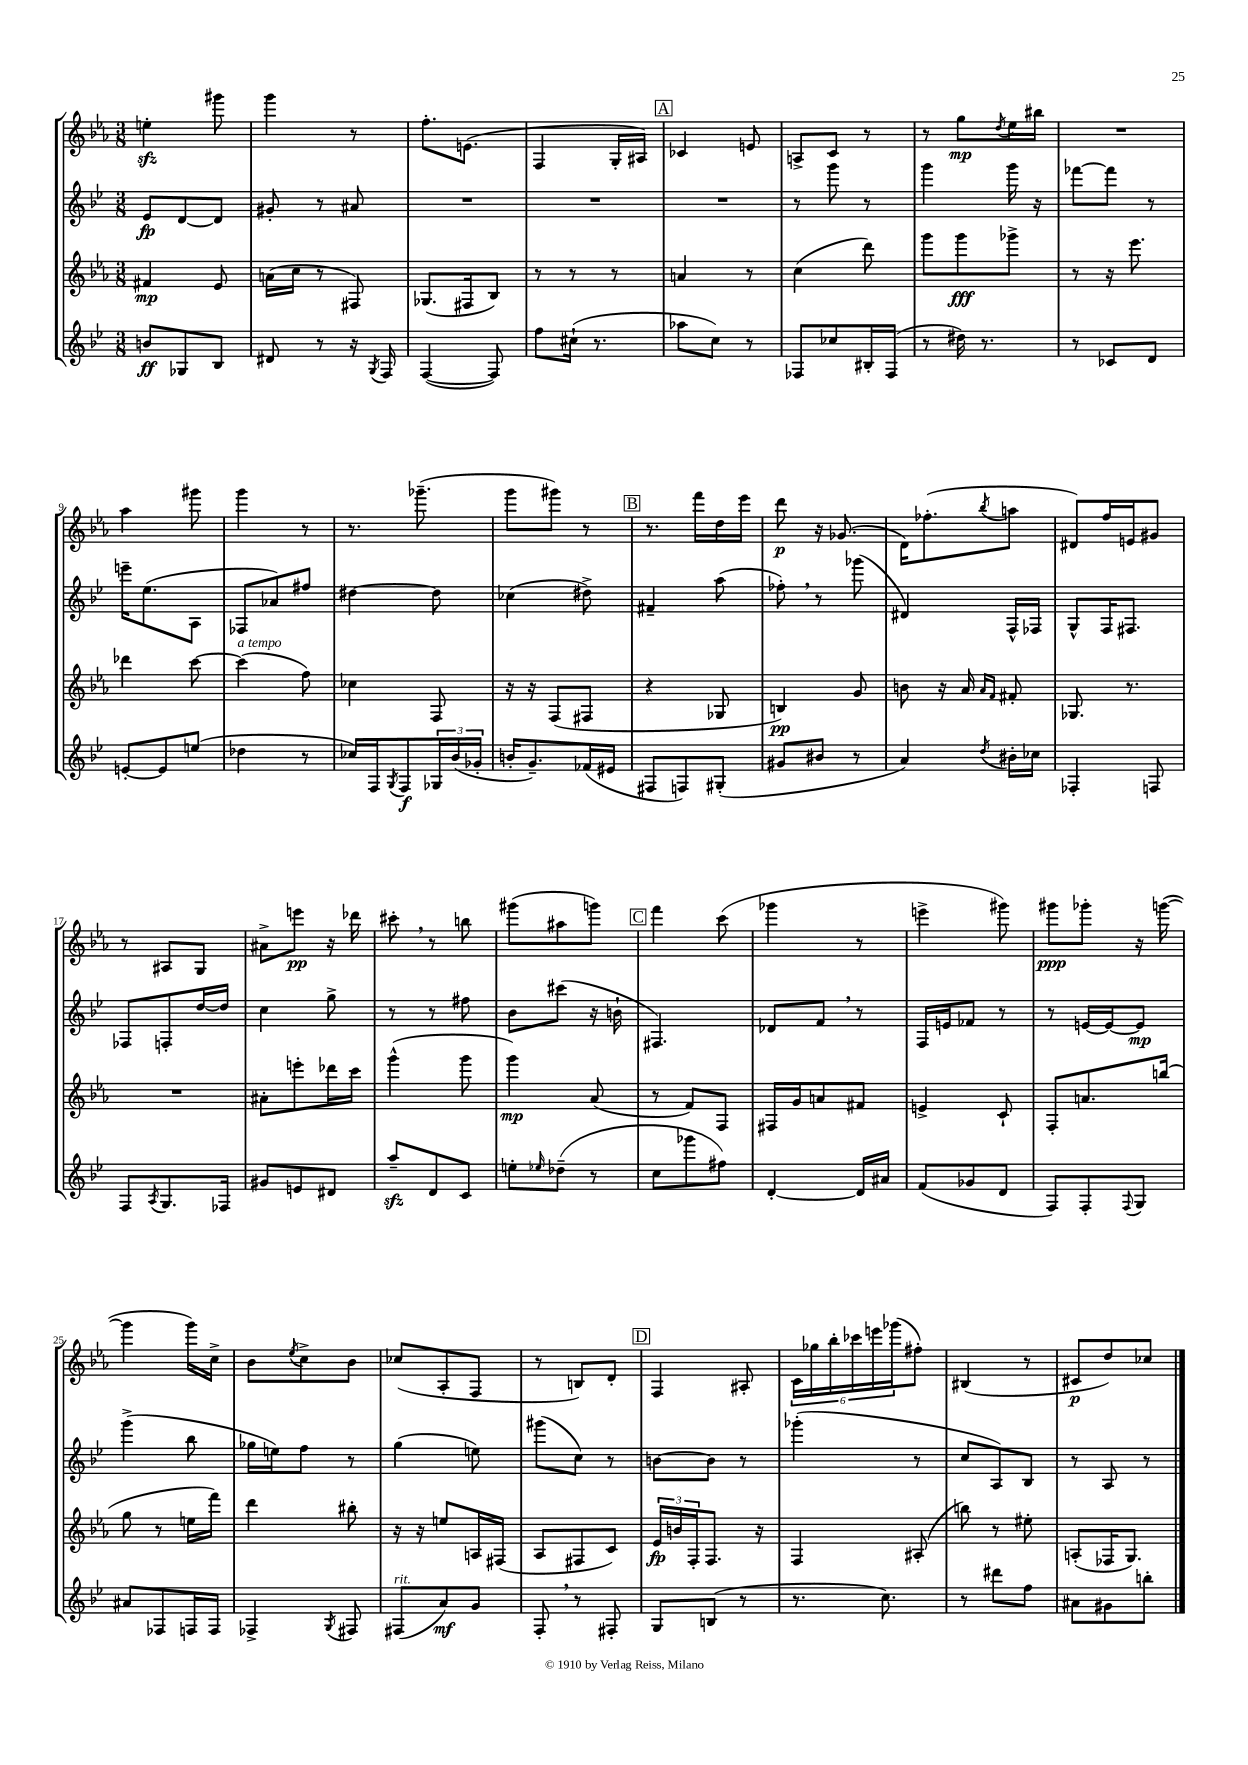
<<
\new StaffGroup <<
\new Staff = "s0" {
    \clef treble \key ees \major \numericTimeSignature \time 3/8
    e''4-.\sfz gis'''8 |
    g'''4 r8 |
    f''8.-. e'8.( |
    f4 g16-. ais16) |
    \mark \markup { \box "A" } ces'4 e'8 |
    a8-> c'8 r8 |
    r8 g''8\mp \acciaccatura { d''8 } ees''16 bis''16 |
    R4. |
    aes''4 gis'''8 |
    g'''4 r8 |
    r8. ges'''8.--( |
    g'''8 gis'''8) r8 |
    \mark \markup { \box "B" } r8. f'''16 d''16 ees'''16 |
    d'''8\p r16 ges'8.( |
    d'16) fes''8.-.( \acciaccatura { bes''8 } a''8 |
    dis'8) f''16 e'16 gis'8 |
    r8 ais8 g8 |
    ais'8-> e'''8\pp r16 des'''16 |
    cis'''8-. \breathe r8 b''8 |
    gis'''8( ais''8 g'''8) |
    \mark \markup { \box "C" } f'''4 c'''8( |
    ges'''4 r8 |
    e'''4-> gis'''8) |
    gis'''8\ppp ges'''8-. r16 g'''16~( |
    g'''4 g'''16) c''16-> |
    bes'8 \acciaccatura { ees''8 } c''8-> bes'8 |
    ces''8( aes8-. f8 |
    r8 b8) d'8-. |
    \mark \markup { \box "D" } f4 ais8-. |
    \tuplet 6/4 { c'16 ges''16 bes''16-. ces'''16 e'''16 ges'''16( } fis''8-.) |
    bis4( r8 |
    cis'8\p d''8) ces''8 \bar "|." |
}
\new Staff = "s1" {
    \clef treble \key bes \major \numericTimeSignature \time 3/8
    ees'8\fp d'8~ d'8 |
    gis'8-. r8 ais'8 |
    R4. |
    R4. |
    \mark \markup { \box "A" } R4. |
    r8 g'''8 r8 |
    g'''4 g'''16 r16 |
    fes'''8~ fes'''8 r8 |
    e'''16-- ees''8.( a8 |
    fes8 aes'8) fis''8 |
    dis''4~ dis''8 |
    ces''4( dis''8->) |
    \mark \markup { \box "B" } fis'4-- a''8( |
    fes''8-.) \breathe r8 ges'''8( |
    dis'4) f16-^ fes16 |
    g8-^ f16 fis8. |
    fes8 f8-. d''16~ d''16 |
    c''4 g''8-> |
    r8 r8 fis''8 |
    bes'8 cis'''8( r16 b'16-! |
    \mark \markup { \box "C" } fis4.) |
    des'8 f'8 \breathe r8 |
    f16 e'16 fes'8 r8 |
    r8 e'16~ e'16~ e'8\mp |
    g'''4->( bes''8 |
    ges''16 e''16) f''8 r8 |
    g''4( e''8) |
    gis'''8( c''8) r8 |
    \mark \markup { \box "D" } b'8~ b'8 r8 |
    ges'''4-.( r8 |
    c''8 a8) bes8 |
    r8 a8 r8 \bar "|." |
}
\new Staff = "s2" {
    \clef treble \key ees \major \numericTimeSignature \time 3/8
    fis'4\mp ees'8 |
    a'16( c''16 r8 fis8) |
    ges8.( fis16 bes8) |
    r8 r8 r8 |
    \mark \markup { \box "A" } a'4 r8 |
    c''4( d'''8) |
    g'''8 g'''8\fff ges'''8-> |
    r8 r16 ees'''8. |
    des'''4 c'''8~ |
    c'''4^\markup { \italic "a tempo" }( f''8) |
    ces''4 f8 |
    r16 r16 f8( fis8 |
    \mark \markup { \box "B" } r4 ges8 |
    b4\pp) g'8 |
    b'8 r16 aes'16 \grace { aes'16 f'16 } fis'8-. |
    ges8. r8. |
    R4. |
    ais'8-. e'''8-. des'''16 c'''16 |
    g'''4-^( g'''8 |
    g'''4\mp) aes'8( |
    \mark \markup { \box "C" } r8 f'8) f8 |
    fis16 g'16 a'8 fis'8 |
    e'4-> c'8-! |
    f8-. a'8. b''16( |
    g''8 r8 e''16 f'''16) |
    d'''4 bis''8-. |
    r16 r16 e''8 a16 fis16( |
    aes8 fis8 c'8) |
    \mark \markup { \box "D" } \tuplet 3/2 { ees'16\fp b'16 f16-. } f8. r16 |
    f4 ais8-.( |
    b''8) r8 eis''8-. |
    a8-.( fes16 g8.) \bar "|." |
}
\new Staff = "s3" {
    \clef treble \key bes \major \numericTimeSignature \time 3/8
    b'8\ff ges8 bes8 |
    dis'8 r8 r16 \acciaccatura { g8 } f16 |
    f4~( f8) |
    f''8 cis''16-!( r8. |
    \mark \markup { \box "A" } aes''8 c''8) r8 |
    fes8 ces''8 bis16-. fes16( |
    r8 dis''16) r8. |
    r8 ces'8 d'8 |
    e'8~-. e'8 e''8( |
    des''4 r8 |
    ces''16) f16 \acciaccatura { g8 } f8\f \tuplet 3/2 { ges16 bes'16( ges'16-. } |
    b'16-. g'8.--) fes'16( eis'16 |
    \mark \markup { \box "B" } fis8 f8) gis8-.( |
    gis'8 bis'8 r8 |
    a'4) \acciaccatura { d''8 } bis'16-. ces''16 |
    fes4-. f8 |
    f8 \acciaccatura { a8 } g8. fes16 |
    gis'8 e'8 dis'8 |
    a''8--\sfz d'8 c'8 |
    e''8-. \grace { ees''16 } des''8--( r8 |
    \mark \markup { \box "C" } c''8 ges'''8 fis''8) |
    d'4~-. d'16 ais'16 |
    f'8( ges'8 d'8 |
    f8) f8-. \appoggiatura { f8 } g8 |
    ais'8 fes8 f16 f16 |
    fes4-> \acciaccatura { g8 } fis8 |
    fis8^\markup { \italic "rit." }( a'8\mf) g'8 |
    f8-. \breathe r8 fis8-. |
    \mark \markup { \box "D" } g8 b8( r8 |
    r8. c''8.) |
    r8 dis'''8 f''8 |
    ais'8 gis'8 b''8-. \bar "|." |
}
>>
>>
